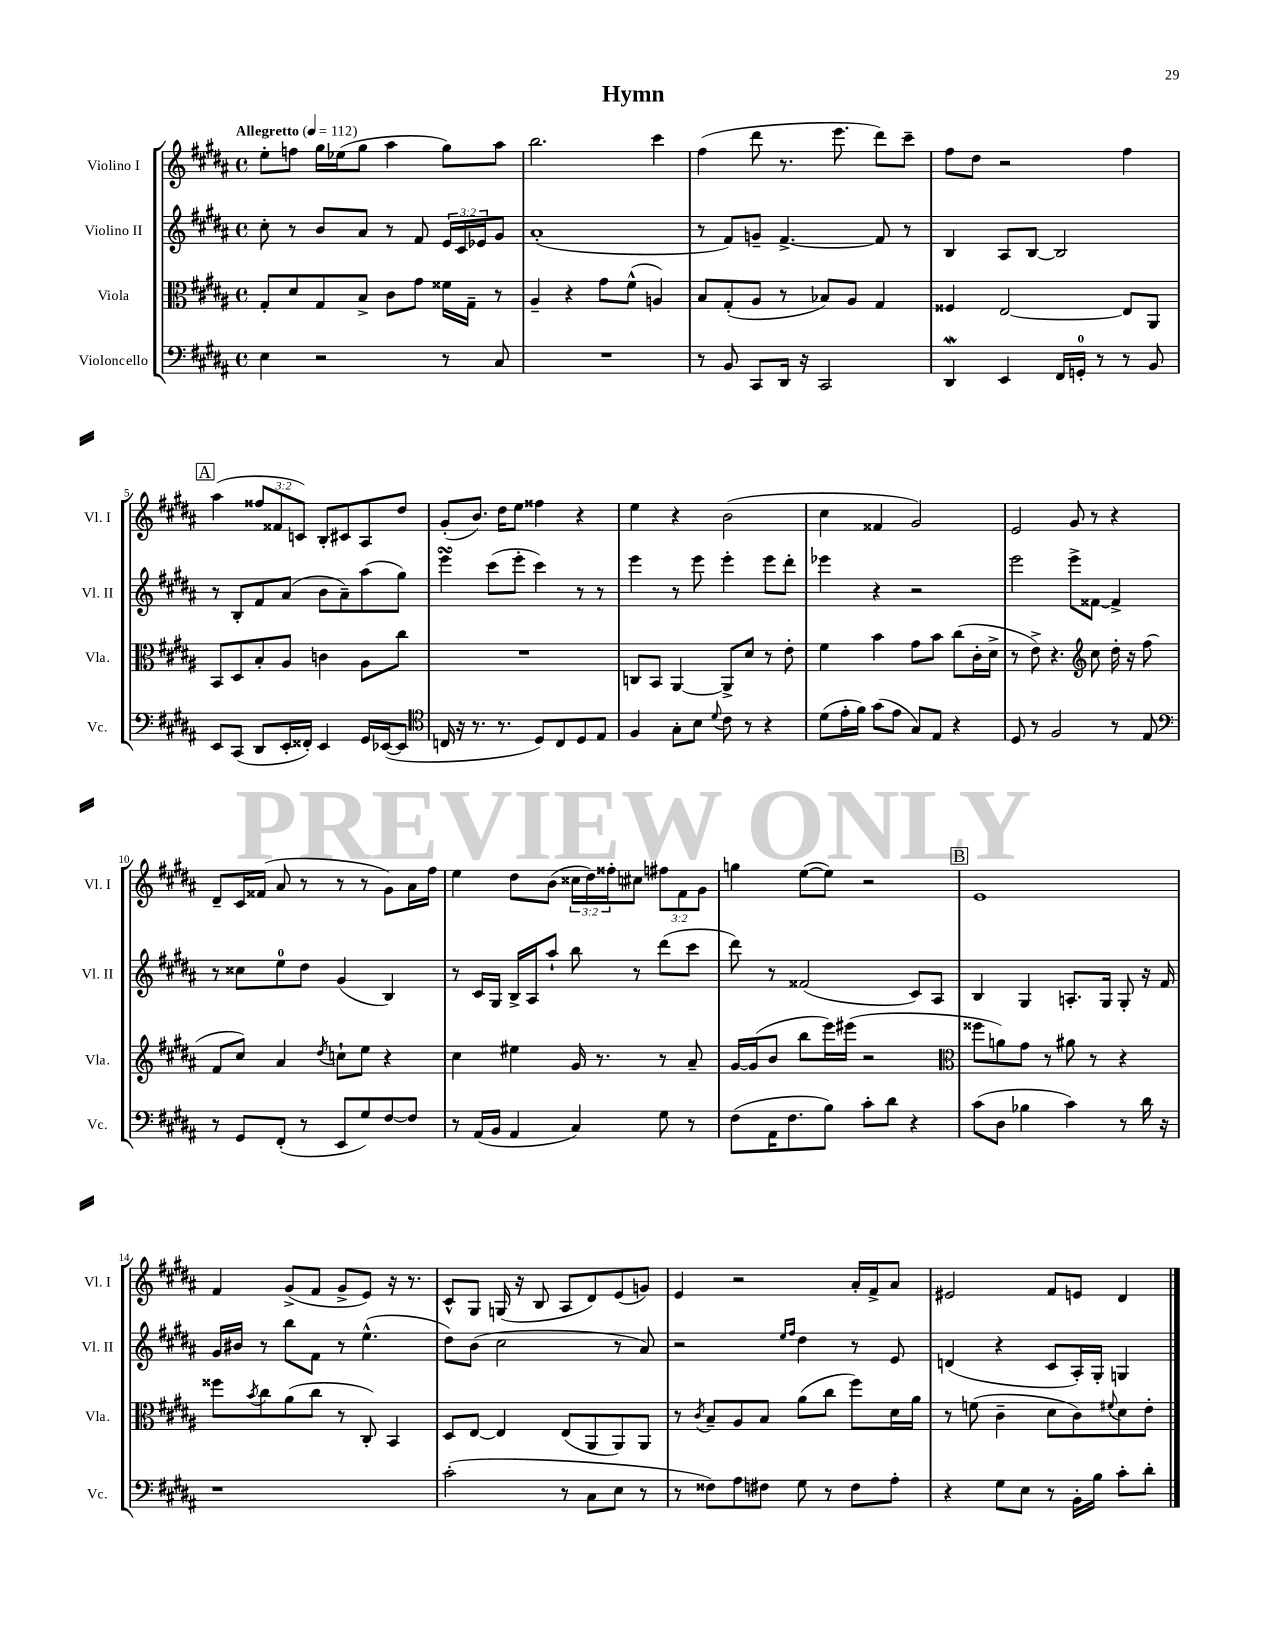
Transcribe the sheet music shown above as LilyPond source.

\header { title = "Hymn" }
<<
\new StaffGroup <<
\new Staff = "s0" \with { instrumentName = "Violino I" shortInstrumentName = "Vl. I" } {
    \clef treble \key b \major \defaultTimeSignature \time 4/4 \override Staff.TupletNumber.text = #tuplet-number::calc-fraction-text \tempo "Allegretto" 4 = 112
    e''8-. f''8 gis''16 ees''16( gis''8 ais''4 gis''8) ais''8 |
    b''2. cis'''4 |
    fis''4( dis'''8 r8. e'''8. dis'''8) cis'''8-- |
    fis''8 dis''8 r2 fis''4 |
    \mark \markup { \box "A" } ais''4( \tuplet 3/2 { fisis''8 fisis'8 c'8) } b8-. cis'8 ais8 dis''8 |
    gis'8-.( b'8.) dis''16 e''8 fisis''4 r4 |
    e''4 r4 b'2( |
    cis''4 fisis'4 gis'2) |
    e'2 gis'8 r8 r4 |
    dis'8-- cis'16 fisis'16( ais'8 r8 r8 r8 gis'8) ais'16 fis''16 |
    e''4 dis''8 b'8( \tuplet 3/2 { cisis''16 dis''16) fisis''16-. } cis''8 \tuplet 3/2 { fis''8 fis'8 gis'8 } |
    g''4 e''8~( e''8) r2 |
    \mark \markup { \box "B" } e'1 |
    fis'4 gis'8->( fis'8 gis'8-> e'8) r16 r8. |
    cis'8-^ gis8 g16( r16 b8 ais8 dis'8) e'8( g'8) |
    e'4 r2 ais'16-. fis'16-> ais'8 |
    eis'2 fis'8 e'8 dis'4 \bar "|." |
}
\new Staff = "s1" \with { instrumentName = "Violino II" shortInstrumentName = "Vl. II" } {
    \clef treble \key b \major \defaultTimeSignature \time 4/4 \override Staff.TupletNumber.text = #tuplet-number::calc-fraction-text
    cis''8-. r8 b'8 ais'8 r8 fis'8 \tuplet 3/2 { e'16 cis'16 ees'16 } gis'8 |
    ais'1-.( |
    r8 fis'8) g'8-- fis'4.~-> fis'8 r8 |
    b4 ais8 b8~ b2 |
    \mark \markup { \box "A" } r8 b8-. fis'8 ais'8( b'8 ais'8--) ais''8( gis''8) |
    e'''4\turn cis'''8( e'''8-. cis'''4) r8 r8 |
    e'''4 r8 e'''8 e'''4-. e'''8 dis'''8-. |
    ees'''4 r4 r2 |
    e'''2 e'''8-> fisis'8~ fisis'4-> |
    r8 cisis''8 e''8-0 dis''8 gis'4( b4) |
    r8 cis'16 gis16 b16-> ais16 ais''8-! b''8 r8 dis'''8( cis'''8 |
    dis'''8) r8 fisis'2( cis'8) ais8 |
    \mark \markup { \box "B" } b4 gis4 a8.-. gis16 gis8-. r16 fis'16 |
    gis'16 bis'16 r8 b''8 fis'8 r8 e''4.-^( |
    dis''8) b'8( cis''2 r8 ais'8) |
    r2 \grace { e''16 fis''16 } dis''4 r8 e'8 |
    d'4( r4 cis'8 ais16-.) gis16-. g4 \bar "|." |
}
\new Staff = "s2" \with { instrumentName = "Viola" shortInstrumentName = "Vla." } {
    \clef alto \key b \major \defaultTimeSignature \time 4/4
    gis8-. dis'8 gis8 b8-> cis'8 gis'8 fisis'16 gis16-- r8 |
    ais4-- r4 gis'8 fis'8-^( a4) |
    b8 gis8-.( ais8 r8 bes8) ais8 gis4 |
    fisis4 e2~ e8 ais,8 |
    \mark \markup { \box "A" } b,8 dis8 b8-. ais8 c'4 ais8 cis''8 |
    R1 |
    c8 b,8 ais,4~ ais,8-> dis'8 r8 e'8-. |
    fis'4 b'4 gis'8 b'8 cis''8( cis'16-. dis'16-> |
    r8 e'8->) r4. \clef treble cis''8 dis''16-. r16 fis''8( |
    fis'8 cis''8) ais'4 \acciaccatura { dis''8 } c''8-! e''8 r4 |
    cis''4 eis''4 gis'16 r8. r8 ais'8-- |
    gis'16~ gis'16( b'8 b''8 e'''16) eis'''16( r2 |
    \mark \markup { \box "B" } \clef alto fisis''8 a'8) gis'8 r8 ais'8 r8 r4 |
    fisis''8 \acciaccatura { b'8 } cis''8 ais'8( cis''8 r8 cis8-.) b,4 |
    dis8 e8~ e4 e8( ais,8 ais,8) ais,8 |
    r8 \acciaccatura { cis'8 } b8-- ais8 b8 ais'8( cis''8 fis''8) dis'16 ais'16 |
    r8 f'8( cis'4-- dis'8 cis'8) \appoggiatura { fis'8 } dis'8 e'8-. \bar "|." |
}
\new Staff = "s3" \with { instrumentName = "Violoncello" shortInstrumentName = "Vc." } {
    \clef bass \key b \major \defaultTimeSignature \time 4/4
    e4 r2 r8 cis8 |
    R1 |
    r8 b,8 cis,8 dis,16 r16 cis,2 |
    dis,4\mordent e,4 fis,16 g,16-0-. r8 r8 b,8 |
    \mark \markup { \box "A" } e,8 cis,8( dis,8 e,16-. fisis,16-.) e,4 gis,16 ees,16~( ees,8 |
    \clef tenor c16 r16 r8. r8. dis8) c8 dis8 e8 |
    fis4 gis8-. b8 \appoggiatura { dis'8 } cis'8 r8 r4 |
    dis'8( e'16-. fis'16) gis'8( e'8 gis8) e8 r4 |
    dis8 r8 fis2 r8 e8 |
    \clef bass r8 gis,8 fis,8-.( r8 e,8 gis8) fis8~ fis8 |
    r8 ais,16( b,16 ais,4 cis4) gis8 r8 |
    fis8( ais,16 fis8. b8) cis'8-. dis'8 r4 |
    \mark \markup { \box "B" } cis'8( dis8 bes4 cis'4) r8 dis'16 r16 |
    r1 |
    cis'2-.( r8 cis8 e8 r8 |
    r8 fisis8) ais8 fis8 gis8 r8 fis8 ais8-. |
    r4 gis8 e8 r8 b,16-. b16 cis'8-. dis'8-. \bar "|." |
}
>>
>>
